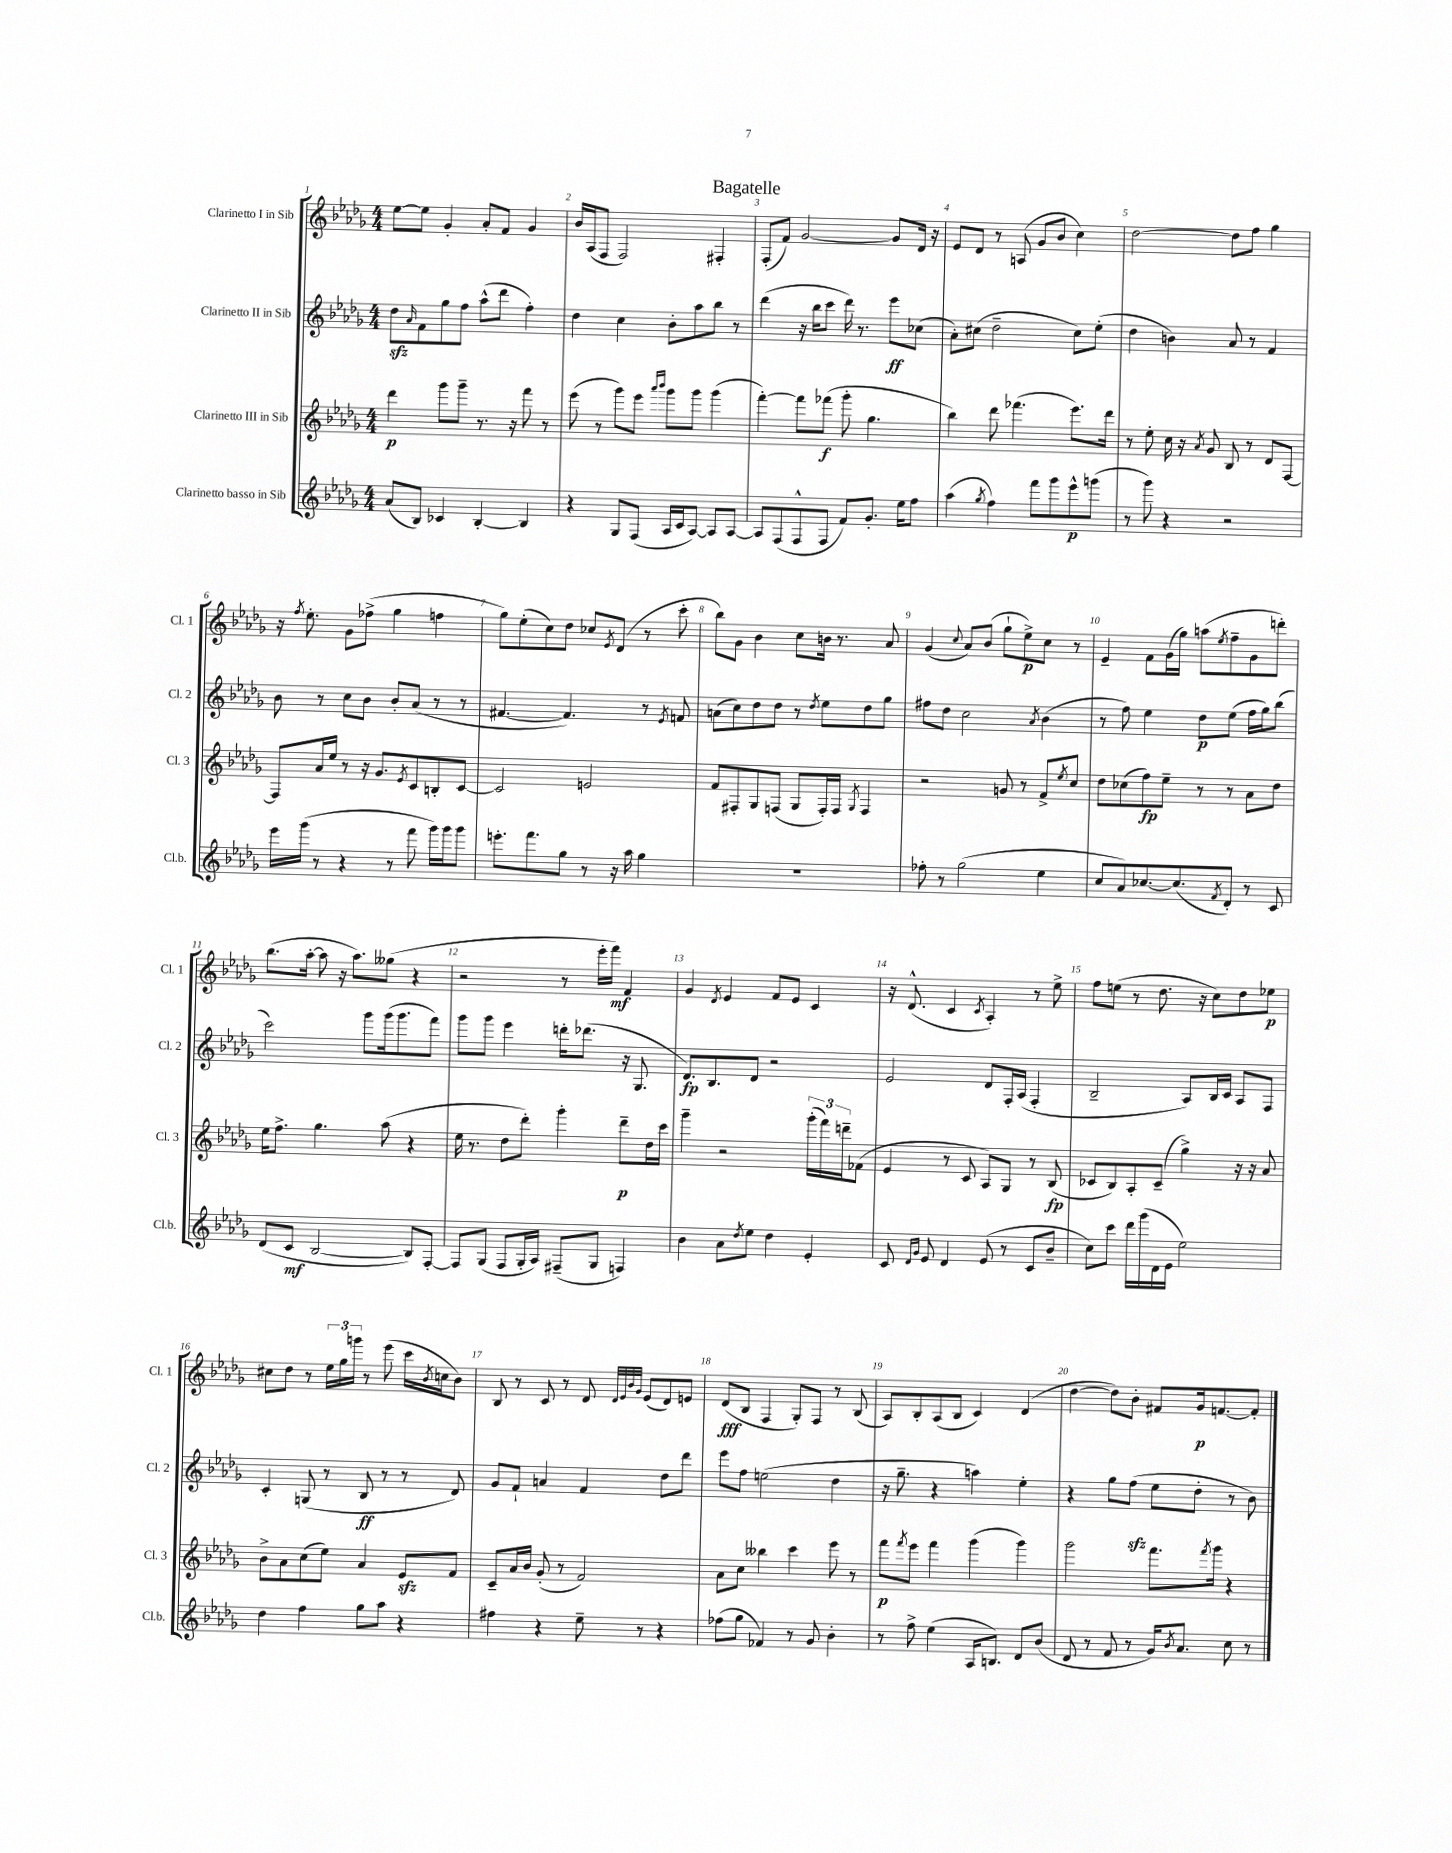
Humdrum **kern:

**kern	**kern	**kern	**kern
*staff4	*staff3	*staff2	*staff1
*clefG2	*clefG2	*clefG2	*clefG2
*k[b-e-a-d-g-]	*k[b-e-a-d-g-]	*k[b-e-a-d-g-]	*k[b-e-a-d-g-]
*M4/4	*M4/4	*M4/4	*M4/4
(8a-	4ddd-	8dd-	[8ee-
.	.	16qqa-	.
8B-)	.	8f	8ee-]
4c-	8ggg-	8gg-	4g-'
.	8ggg-~	8ff	.
[4B-'	8.r	(8aa-^^	8a-'
.	.	8ddd-	8f
.	16r	.	.
4B-]	8fff	4ff')	4g-
.	8r	.	.
=	=	=	=
4r	(8eee-	4dd-	16b-
.	.	.	(16A-
.	8r	.	8F
8G-	8ggg-)	4cc	2F)
(8F	8eee-	.	.
.	16qqaaa-	.	.
.	16qqbbb-	.	.
16A-	8ggg-	8b-'	.
16c	.	.	.
[8A-)	8ggg-	8aa-	.
8A-]	(4ggg-	8bb-	4F#'
[8A-	.	8r	.
=	=	=	=
8A-]	[4fff')	(4ddd-	(8F'
(8F	.	.	8f)
8F^^	8fff]	16r	[2g-
.	.	16bb-	.
8F	(8fff-	8ccc	.
8f)	8ggg-'	16ddd-)	.
.	.	8.r	.
8.g-'	4.gg-	.	.
.	.	8eee-	8g-]
16ee-	.	.	.
8ff	.	(8cc-	16d-
.	.	.	16r
=	=	=	=
(4aa-	4bb-)	8a-')	8e-
.	.	(8cc#	8d-
8qgg-	.	.	.
4ff)	8ddd-	2dd-~	8r
.	(4.fff-	.	(8A
8fff	.	.	8g-
8ggg-	.	.	8b-
8eee-^^	8.eee-)	8cc#)	4cc)
(8ggg	.	(8ee-'	.
.	16ddd-	.	.
=	=	=	=
8r	8r	4dd-	[2dd-
8ggg-)	8ee-'	.	.
4r	16cc	4b)	.
.	16r	.	.
.	8qa-	.	.
.	8g-	.	.
2r	8B-	8a-	8dd-]
.	8r	8r	8ff
.	8d-	4f	4gg-
.	[8F	.	.
=	=	=	=
16eee-	8F]	8b-	16r
.	.	.	8qff
(16ggg-	.	.	8.ee-'
8r	16a-	8r	.
.	16ee-	.	.
4r	8r	8cc	8g-
.	16r	8b-	(8ff-^
.	8.g-	.	.
8r	.	8b-'	4gg-
.	8qe-	.	.
8fff	8c	(8a-	.
16ggg-)	8B'	8r	4ff
16ggg-	.	.	.
8ggg-	[8c	8r	.
=	=	=	=
8.eee'	2c]	[4.f#	8gg-)
.	.	.	(8ee-'
8.fff	.	.	.
.	.	.	8cc)
8gg-	.	4.f#])	8dd-
8r	2e	.	8cc-
.	.	.	8qe-
16r	.	.	(8d-
16aa-	.	.	.
4gg-	.	8r	8r
.	.	8qe-	.
.	.	8f	8ccc'
=	=	=	=
1r	8f	(8a	8bb-)
.	8F#'	8cc)	8g-
.	8G-	8dd-	4b-
.	(8F	8dd-	.
.	8G-	8r	8cc
.	.	8qdd-	.
.	16F')	8ee-	16b
.	16F	.	8.r
.	8qG-	.	.
.	4F	8dd-	.
.	.	8gg-	8a-
=	=	=	=
8ff-'	2r	8ff#	(4g-
8r	.	8dd-	.
.	.	.	8qqcc
(2gg-	.	2cc	8a-)
.	.	.	(8b-
.	8g	.	8gg-`
.	8r	.	8ee-^)
.	.	8qa-	.
4ee-	8f^	(4b-	8cc
.	8qee-	.	.
.	8cc	.	8r
=	=	=	=
8cc	8dd-	8r	4e-~
8a-)	(8cc-	8ff)	.
[8.cc-	8ff)	4ee-	8f
.	8ee-~	.	(16g-
(8.cc-]	.	.	16gg-)
.	8r	8dd-	(8aa
8qf	.	.	8qee-
8d-')	8r	(8ee-	8ff~
8r	8a-	16ff	8g-
.	.	16gg-)	.
8c	8dd-	(8bb-	8ddd')
=	=	=	=
(8d-	16ee-	2ccc)	(8.bb-
.	8.ff^	.	.
8c	.	.	.
.	.	.	[16aa-'
[2B-	4.gg-	.	8aa-]
.	.	.	16r
.	.	.	8.aa-)
.	.	8ggg-	.
.	(8aa-	(16ggg-	(8gg--
.	.	8.ggg-	.
8B-])	4r	.	4r
[8F'	.	8fff)	.
=	=	=	=
8F]	16ee-	8ggg-	2r
.	8.r	.	.
(8G-	.	8ggg-	.
8F	8dd-	4eee-	.
16G-'	8ddd-')	.	.
16A-)	.	.	.
(8F#~	4ggg-'	16ddd'	8r
.	.	(8.ddd-	.
8G-	.	.	16eee-'
.	.	.	16fff)
4F)	8ddd-~	16r	4f
.	.	8.G-	.
.	16dd-	.	.
.	16ccc	.	.
=	=	=	=
4b-	4ggg-~	8.d-)	4g-
.	.	8.B-	.
.	.	.	8qd-
8a-	2r	.	4e-
8qdd-	.	.	.
8ee-	.	8d-	.
4dd-	.	2r	8f
.	.	.	8e-
4e-'	(24ggg-'	.	4c
.	24fff)	.	.
.	24ddd~	.	.
.	(8f-	.	.
=	=	=	=
8c	4e-	2e-	16r
.	.	.	(8.d-^^
16qqd-	.	.	.
16qqg-	.	.	.
8e-	.	.	.
4d-	8r	.	4c
.	8c	.	.
.	.	.	8qc
(8e-	8A-)	8d-	4A-')
8r	8G-	16F'	.
.	.	(16A-	.
8c	8r	4F'	8r
8b-~	(8B-	.	8ee-^
=	=	=	=
8cc)	8c-	2B-~	8ff
8ccc	8B-)	.	(8ee
16ddd-	8A-'	.	8r
(16ggg-	.	.	.
16d-	(8c-~	.	8.dd-
16e-	.	.	.
2ee-)	4gg-^)	8A-)	.
.	.	.	16r
.	.	16B-	8cc)
.	.	16c	.
.	16r	8A-	8dd-
.	16r	.	.
.	8a-	8F	8ee-
=	=	=	=
4dd-	8b-^	4c'	8cc#
.	8a-	.	8dd-
4ff	(8cc	(8G	8r
.	8ee-)	8r	24ee-
.	.	.	24gg-
.	.	.	24ggg
8gg-	4a-	8B-	8r
8aa-	.	8r	(8eee-
4r	8e-	8r	16ccc
.	.	.	8qb-
.	.	.	16cc
.	8f	8d-)	8b-)
=	=	=	=
4ff#	8c~	8g-	8B-
.	16a-	8f`	8r
.	16b-	.	.
4r	(8g-'	4a	8c
.	8r	.	8r
8ee-~	2f)	4f	8d-
.	.	.	32qqd-
.	.	.	32qqe-
.	.	.	32qqb-
.	.	.	32qqg-
8r	.	.	(8e-
4r	.	8dd-	8d-)
.	.	8ddd-	8e
=	=	=	=
(8ff-	8a-	8eee-	(8d-
8gg-	8cc	8ff	8B-
4f-)	4bb--	(2ee	4F
8r	4ccc	.	8G-')
8g-	.	.	8F
4b-'	8eee-	4dd-	8r
.	8r	.	(8B-
=	=	=	=
8r	8fff	16r	8A-)
.	.	8.gg-~	.
.	8qfff	.	.
8ff^	8eee-	.	8B-'
(4ee-	4fff	4r	(8A-
.	.	.	8B-
16A-	(4ggg-	4aa)	4c)
8.B)	.	.	.
8d-	4ggg-)	4ee-'	(4d-
(8b-	.	.	.
=	=	=	=
8d-	2ggg-	4r	[4dd-
8r	.	.	.
8f	.	8gg-	8dd-])
8r	.	(8ff	8b-'
16g-)	8.fff	8ee-	8f#
8qb-	.	.	.
8.a-	.	.	.
.	.	8dd-'	16g-
.	8qfff	.	.
.	16ggg-	.	[8.f
8cc	4r	8r	.
8r	.	8b-)	8f']
==	==	==	==
*-	*-	*-	*-
